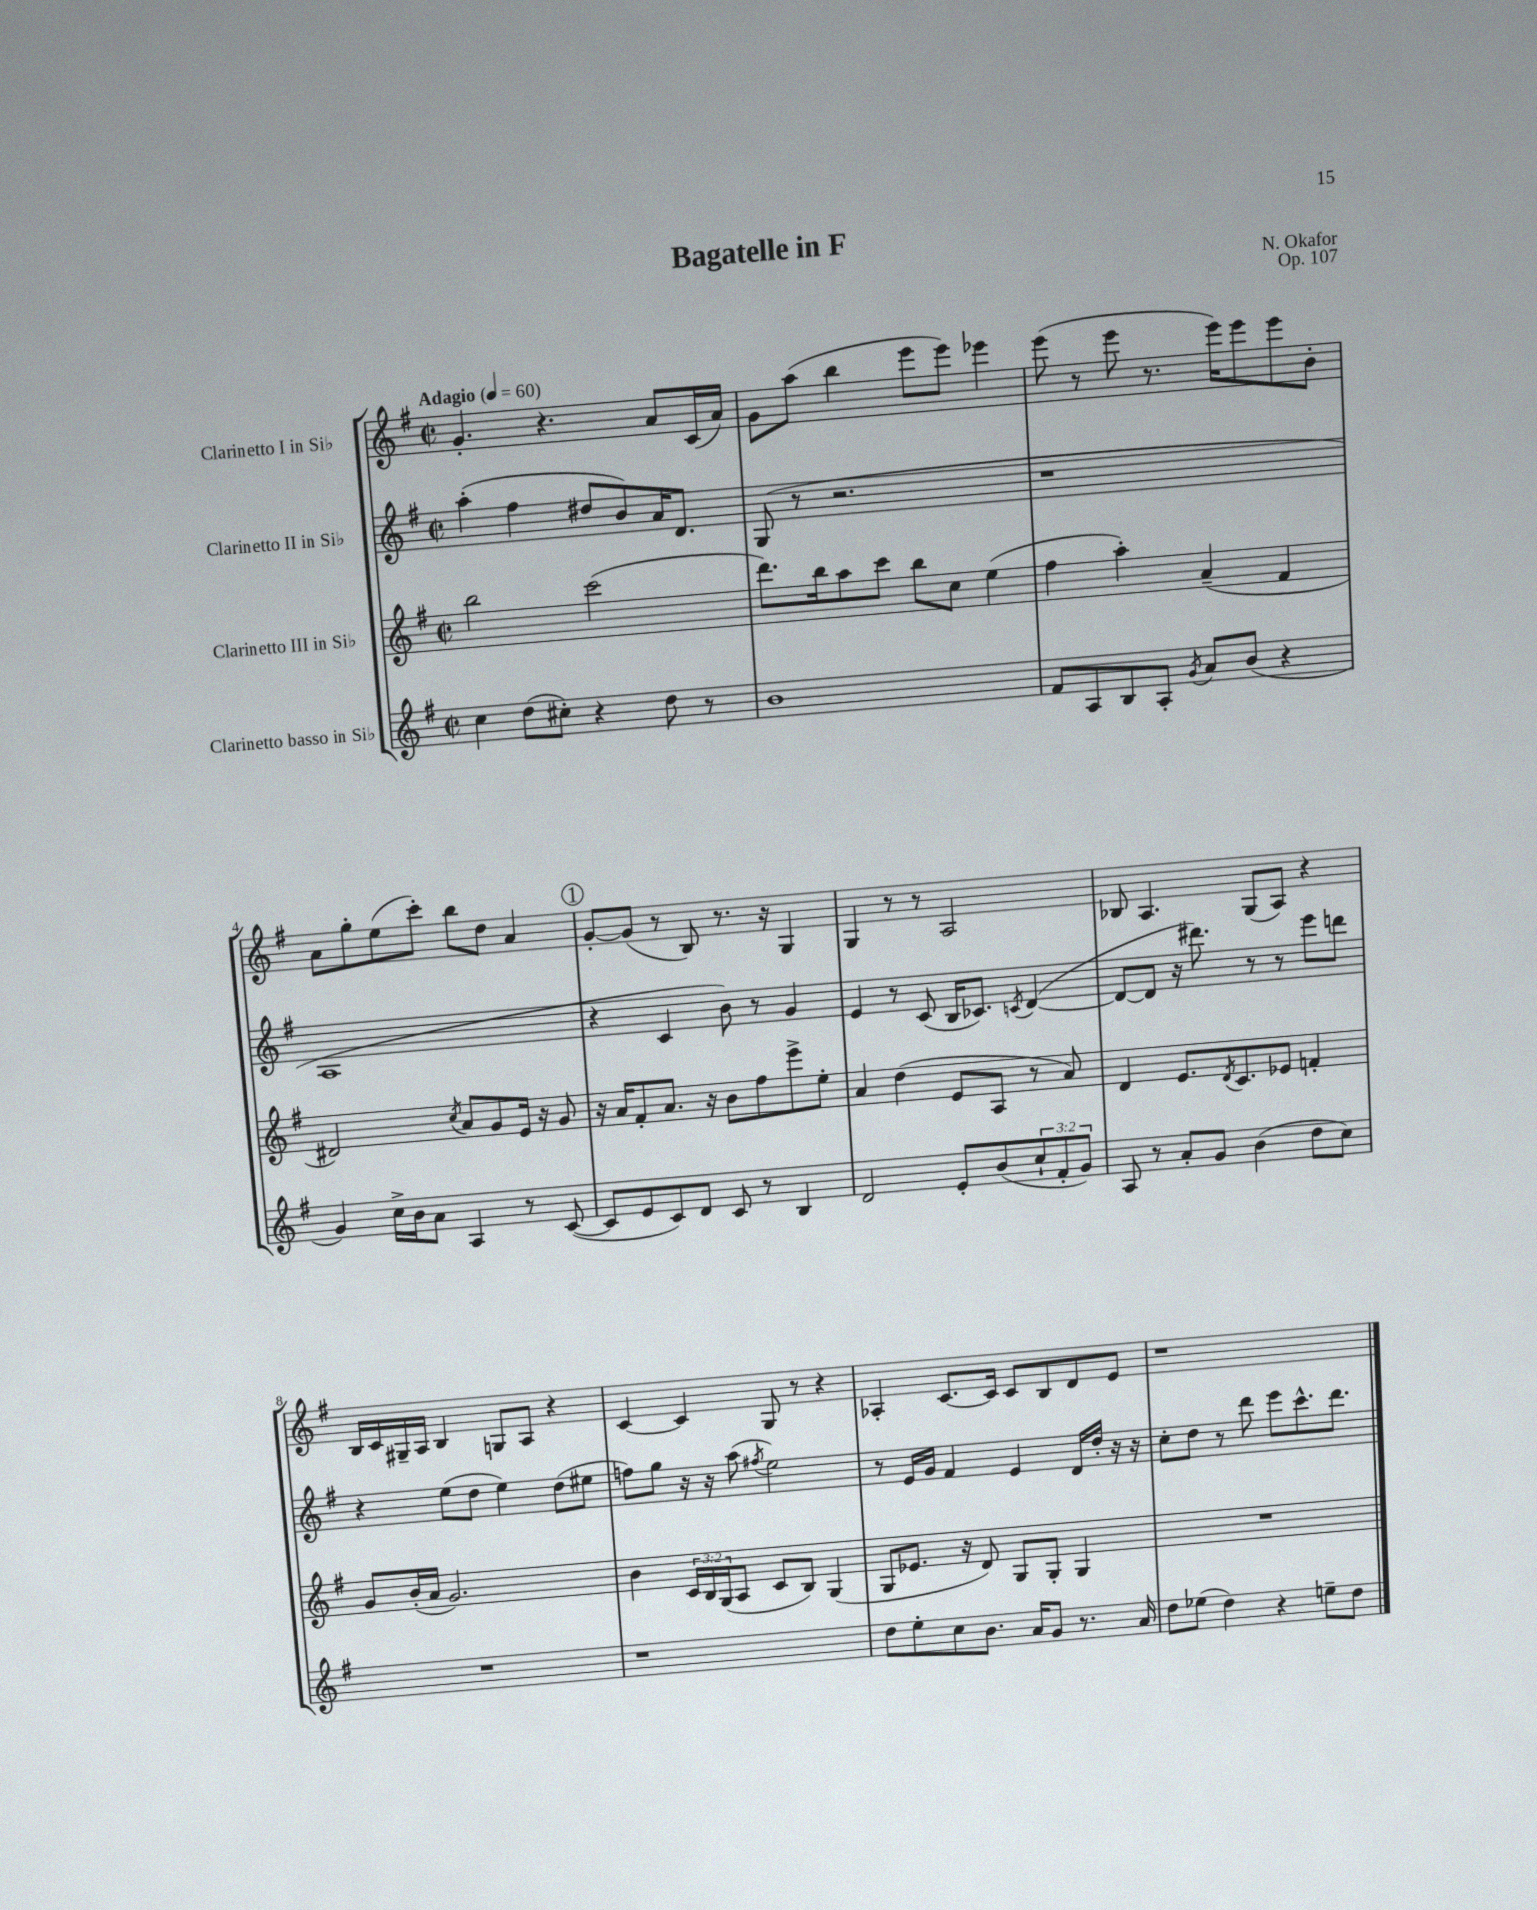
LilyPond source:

\header { title = "Bagatelle in F" composer = "N. Okafor" opus = "Op. 107" }
<<
\new StaffGroup <<
\new Staff = "s0" \with { instrumentName = "Clarinetto I in Sib" } {
    \clef treble \key g \major \defaultTimeSignature \time 2/2 \tempo "Adagio" 4 = 60
    g'4.-. r4. a'8 c'16( a'16) |
    g'8 a''8( b''4 e'''8 e'''8) ees'''4 |
    e'''8( r8 e'''8 r8. e'''16) e'''8 e'''8 b'8-. |
    a'8 g''8-. e''8( c'''8-.) b''8 d''8 a'4 |
    \mark \markup { \circle "1" } g'8~-. g'8( r8 b8) r8. r16 g4 |
    g4 r8 r8 a2 |
    bes8 a4. g8( a8) r4 |
    b16 c'16 gis16-- a16 b4 g8 a8 r4 |
    c'4~ c'4 g8 r8 r4 |
    aes4-. c'8.~ c'16 c'8 b8 d'8 e'8 |
    r1 \bar "|." |
}
\new Staff = "s1" \with { instrumentName = "Clarinetto II in Sib" } {
    \clef treble \key g \major \defaultTimeSignature \time 2/2
    a''4-.( fis''4 dis''8 b'8) a'16 d'8. |
    g8( r8 r2. |
    r1 |
    a1 |
    \mark \markup { \circle "1" } r4 c'4 b'8) r8 g'4 |
    e'4 r8 c'8( b16 ces'8.) \acciaccatura { c'8 } d'4~( |
    d'8~ d'8 r16 dis'''8.) r8 r8 e'''8 d'''8 |
    r4 e''8( d''8 e''4) d''8( eis''8 |
    f''8) g''8 r16 r16 a''8( \acciaccatura { fis''8 } e''2) |
    r8 e'16 g'16 fis'4 e'4 d'16 d''16-. r16 r16 |
    c''8-. d''8 r8 d'''8 e'''8 c'''8.-^ d'''8. \bar "|." |
}
\new Staff = "s2" \with { instrumentName = "Clarinetto III in Sib" } {
    \clef treble \key g \major \defaultTimeSignature \time 2/2 \override Staff.TupletNumber.text = #tuplet-number::calc-fraction-text
    b''2 c'''2( |
    d'''8.) b''16 a''8 c'''8 b''8 c''8 e''4( |
    fis''4 a''4-.) a'4--( fis'4 |
    dis'2) \acciaccatura { c''8 } a'8 g'8 e'16 r16 g'8 |
    \mark \markup { \circle "1" } r16 a'16 fis'8-. a'8. r16 b'8 fis''8 e'''8-> e''8-. |
    a'4 d''4( e'8 a8 r8 a'8) |
    d'4 e'8. \acciaccatura { d'8 } c'8. ees'8 f'4-. |
    g'8 b'16-.( a'16 g'2.) |
    b'4 \tuplet 3/2 { c'16 b16 g16( } a8 c'8 b8) g4( |
    g8 ees'8. r16 d'8) g8 g8-. g4 |
    R1 \bar "|." |
}
\new Staff = "s3" \with { instrumentName = "Clarinetto basso in Sib" } {
    \clef treble \key g \major \defaultTimeSignature \time 2/2 \override Staff.TupletNumber.text = #tuplet-number::calc-fraction-text
    c''4 d''8( cis''8-.) r4 d''8 r8 |
    b'1 |
    fis'8 a8 b8 a8-. \acciaccatura { g'8 } a'8 b'8( r4 |
    g'4) c''16-> b'16 a'8 a4 r8 c'8~( |
    \mark \markup { \circle "1" } c'8 e'8 c'8) d'8 c'8 r8 b4 |
    d'2 e'8-. b'8( \tuplet 3/2 { c''8-! fis'8-. g'8) } |
    a8 r8 a'8-. g'8 b'4( d''8 c''8) |
    R1 |
    r1 |
    d''8 e''8-. c''8 b'8. a'16 g'8 r8. a'16 |
    d''8 ees''8( d''4) r4 e''8-- d''8 \bar "|." |
}
>>
>>
